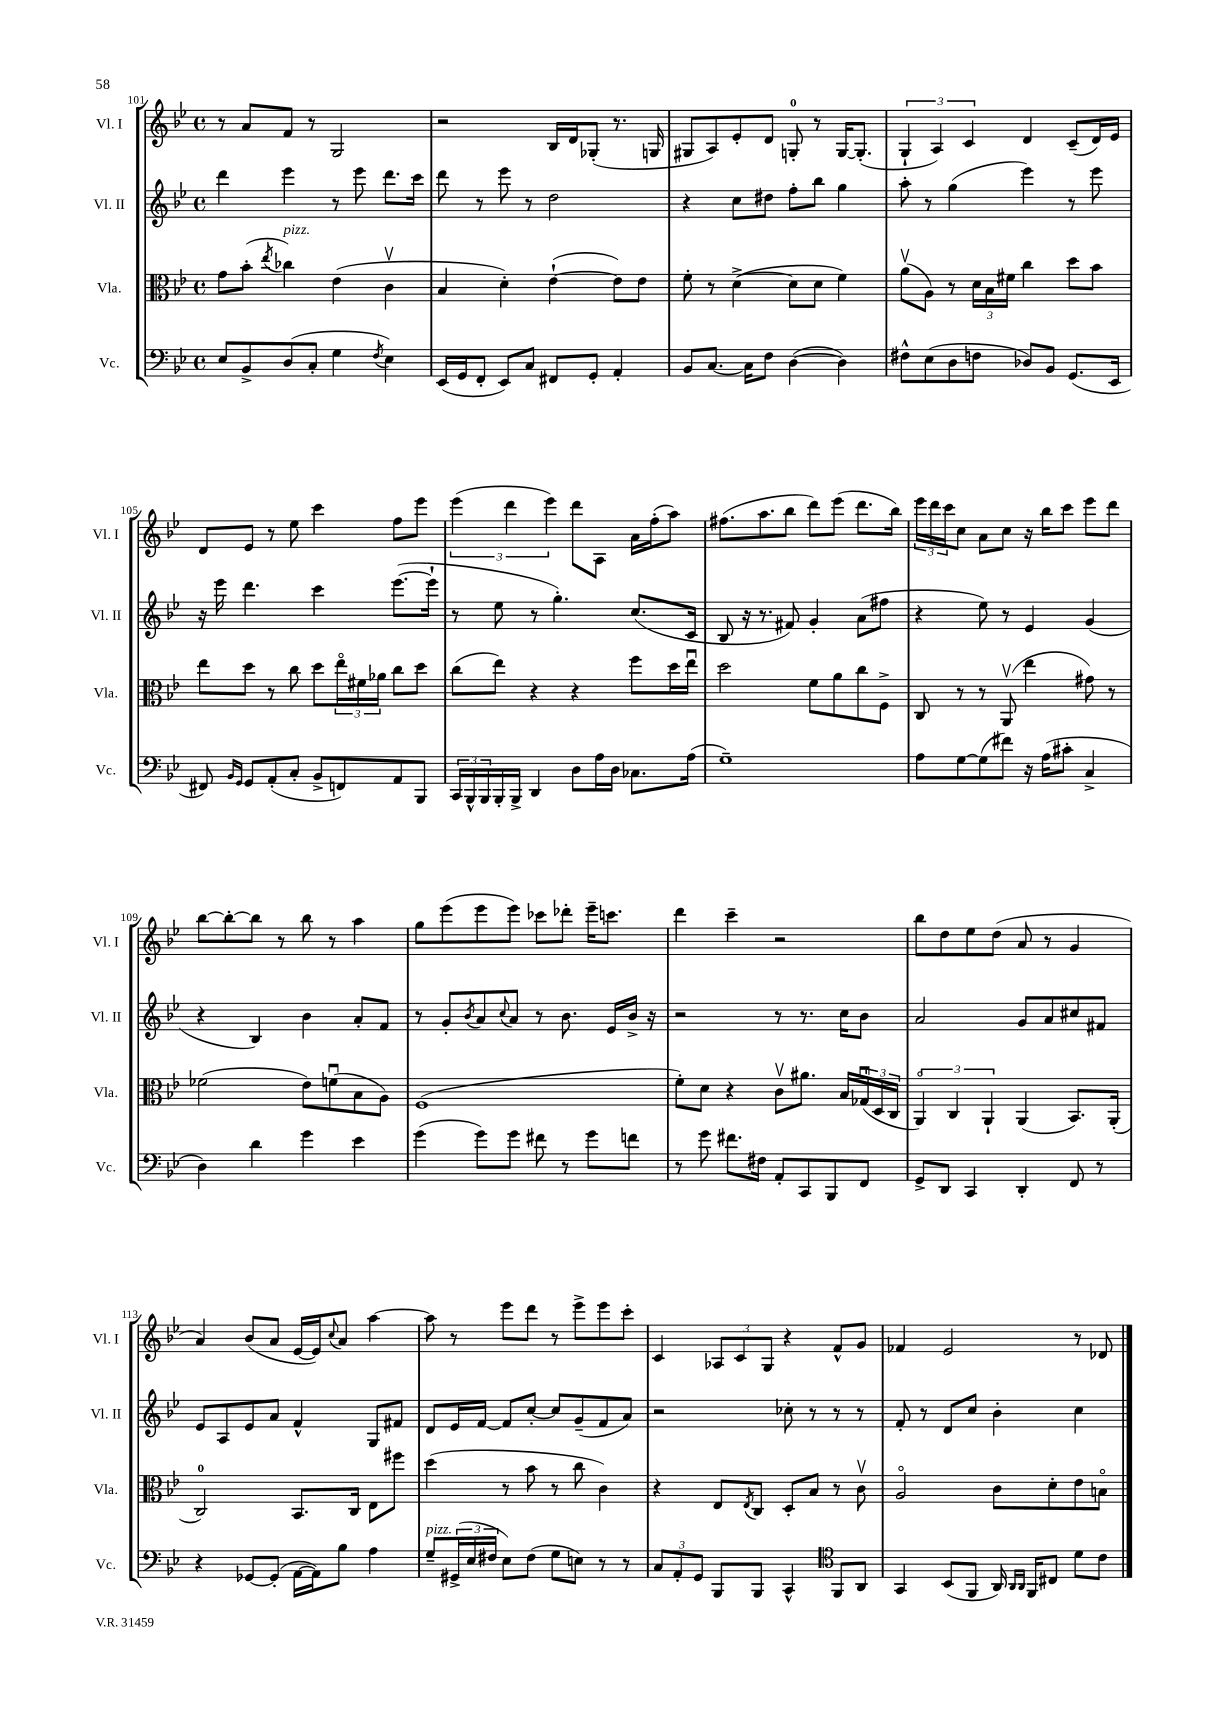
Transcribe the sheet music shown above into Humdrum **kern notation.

**kern	**kern	**kern	**kern
*part4	*part3	*part2	*part1
*staff4	*staff3	*staff2	*staff1
*I"Vc.	*I"Vla.	*I"Vl. II	*I"Vl. I
*I'Vc.	*I'Vla.	*I'Vl. II	*I'Vl. I
*clefF4	*clefC3	*clefG2	*clefG2
*k[b-e-]	*k[b-e-]	*k[b-e-]	*k[b-e-]
*M4/4	*M4/4	*M4/4	*M4/4
*met(c)	*met(c)	*met(c)	*met(c)
=101	=101	=101	=101
8E-/L	8g\L	4ddd\	8r
8BB-^/	(8b-'\J	.	8a/L
.	8qee-/	.	.
!	!LO:TX:a:i:t=pizz.	!	!
(8D/	4cc-X\)	4eee-\	8f/J
8C'/J	.	.	8r
4G\	(4e-\	8r	2G/
.	.	8eee-\	.
8qF/	.	.	.
4E-\)	4cv\	8.ddd\L	.
.	.	16ccc\Jk	.
=102	=102	=102	=102
(16EE-/LL	4B-/	8ddd\	2r
16GG/J	.	.	.
8FF'/J	.	8r	.
8EE-/L)	4d'\)	8eee-\	.
8C/J	.	8r	.
8FF#X/L	([4e-`\	2dd\	16B-/LL
.	.	.	16d/J
8GG'/J	.	.	(8G-X'/J
4AA'/	8e-\L])	.	8.r
.	8e-\J	.	.
.	.	.	16Gn/
=103	=103	=103	=103
8BB-/L	8f'\	4r	8G#X/L
[8.C/J	8r	.	8A/)
.	([4d^\	8cc\L	8e-'/
16C\KL]	.	.	.
8F\J	.	8dd#X\J	8d/J
([4D\	8d\L]	8ff'\L	8Gn'/
.	8d\J	8bb-\J	8r
4D\])	4f\)	4gg\	[16G/KL
.	.	.	(8.G'/J]
=104	=104	=104	=104
8F#X^^\L	(8av\L	8aa'\	6G`/
(8E-\	8A\J)	8r	.
.	.	.	6A/)
8D\	8r	(4gg\	.
.	.	.	6c/
8Fn\J	24d\LL	.	.
.	24B-\	.	.
.	24f#X\JJ	.	.
8D-X/L)	4cc\	4eee-\)	4d/
8BB-/J	.	.	.
(8.GG/L	8dd\L	8r	(8c~/L
.	8b-\J	8eee-\	16d/L)
16EE-/Jk	.	.	16e-/JJ
!!LO:LB:g=z
=105	=105	=105	=105
8FF#X/)	8ee-\L	16r	8d/L
.	.	16eee-\	.
16qqBB-/LL	.	.	.
16qqGG/JJ	.	.	.
8GG/L	8dd\J	4.ddd\	8e-/J
(8AA'/	8r	.	8r
8C'/J	8cc\	.	8ee-\
8BB-^/L	8dd\L	4ccc\	4ccc\
8FFn/)	24ee-\L	.	.
.	24f#X\	.	.
.	24a-X\JJ	.	.
8AA/	8cc\L	([8.eee-\L	8ff\L
8BBB-/J	8dd\J	.	8eee-\J
.	.	16eee-`\Jk]	.
=106	=106	=106	=106
24CC/LL	(8cc\L	8r	(6eee-\
24BBB-^^/	.	.	.
24BBB-/	.	.	.
16BBB-'/	8ee-\J)	8ee-\	.
.	.	.	6ddd\
16BBB-^/JJ	.	.	.
4DD/	4r	8r	.
.	.	.	6eee-\)
.	.	4.gg'\)	.
8D\L	4r	.	8ddd\L
16A\L	.	.	8A\J
16D\JJ	.	.	.
8.C-X\L	8ff\L	(8.cc/L	16a\LL
.	.	.	(16ff'\J
.	16dd\L	.	8aa\J)
(16A\Jk	16ee-u\JJ	16c/Jk	.
=107	=107	=107	=107
1G~)	2dd\	8B-/	(8.ff#X\L
.	.	16r	.
.	.	8.r	8.aa\
.	.	8f#X/)	8bb-\J
.	8f\L	4g'/	8ddd\L)
.	8a\	.	(8eee-\J
.	8cc\	(8a\L	8.ddd\L
.	8F^\J	8ff#X\J	.
.	.	.	16bb-\Jk)
=108	=108	=108	=108
8A\L	8C/	4r	24eee-\LL
.	.	.	24ddd\
.	.	.	24ccc\J
[8G\	8r	.	8cc\J
(8G\]	8r	8ee-\)	8a\L
8f#X\J)	(8AAv/	8r	8cc\J
16r	4ee-\	4e-/	16r
(16A\KL	.	.	16bb-\KL
8c#X'\J	.	.	8ccc\J
4C^/	8g#X\)	(4g/	8eee-\L
.	8r	.	8ddd\J
!!LO:LB:g=z
=109	=109	=109	=109
4D\)	(2f-X\	4r	[8bb-\L
.	.	.	8bb-'\_
4d\	.	4B-/)	8bb-\J]
.	.	.	8r
4g\	8e-\L)	4b-\	8bb-\
.	(8fnu\	.	8r
4e-\	8B-\	8a'/L	4aa\
.	8A\J)	8f/J	.
=110	=110	=110	=110
(4g\	(1F	8r	8gg\L
.	.	8g'/L	(8eee-\
.	.	8qb-/	.
8g\L)	.	8a/	8eee-\
.	.	8qqcc/	.
8g\J	.	8a/J	8eee-\J)
8f#X\	.	8r	8ccc-X\L
8r	.	8.b-\	8ddd-X'\J
8g\L	.	.	16eee-~\KL
.	.	16e-/LL	8.cccn\J
8fn\J	.	16b-^/JJ	.
.	.	16r	.
=111	=111	=111	=111
8r	8f'\L)	2r	4ddd\
8g\	8d\J	.	.
8.f#X\L	4r	.	4ccc~\
16F#X\Jk	.	.	.
8AA'/L	8cv\L	8r	2r
8CC/	8.a#X\J	8.r	.
8BBB-/	.	.	.
.	16B-/LL	16cc\KL	.
8FF/J	(24G-Xu/	8b-\J	.
.	24D/	.	.
.	24C/JJ	.	.
=112	=112	=112	=112
8GG^/L	6AA/)	2a/	8bb-\L
8DD/J	.	.	8dd\
.	6C/	.	.
4CC/	.	.	8ee-\
.	6AA`/	.	.
.	.	.	(8dd\J
4DD'/	(4AA/	8g/L	8a/
.	.	8a/	8r
8FF/	8.BB-/L)	8cc#X/	4g/
8r	.	8f#X/J	.
.	(16AA'/Jk	.	.
!!LO:LB:g=z
=113	=113	=113	=113
4r	2C/)	8e-/L	4a/)
.	.	8A/	.
[8GG-X/L	.	8e-/	(8b-/L
(8GG-'/J]	.	8a/J	8a/J
[16AA\LL	8.BB-/L	4f^^/	[16e-/LL
16AA\J])	.	.	16e-/J])
.	.	.	8qqcc/
8B-\J	.	.	8a/J
.	16C/Jk	.	.
4A\	8E-\L	8G/L	[4aa\
.	8ff#X\J	8f#X/J	.
=114	=114	=114	=114
!LO:TX:a:i:t=pizz.	!	!	!
8G~/L	(4dd\	8d/L	8aa\]
(24GG#X^/L	.	16e-/L	8r
24E-/	.	.	.
.	.	[16f/JJ	.
24F#X/JJ	.	.	.
8E-\L)	8r	8f/L]	8eee-\L
(8F#\J	8b-\	[8cc'/J	8ddd\J
8G\L	8r	8cc/L]	8r
8En\J)	8cc\	(8g~/	8eee-^\L
8r	4c\)	8f/	8eee-\
8r	.	8a/J)	8ccc'\J
=115	=115	=115	=115
12C/L	4r	2r	4c/
12AA'/	.	.	.
12GG/J	.	.	.
8BBB-/L	8E-/L	.	12A-X/L
.	.	.	12c/
.	8qE-/	.	.
8BBB-/J	8C/J	.	.
.	.	.	12G/J
4CC^^/	8D'/L	8cc-X'\	4r
.	8B-/J	8r	.
*clefC4	*	*	*
8FF/L	8r	8r	8f^^/L
8AA/J	8cv\	8r	8g/J
=116	=116	=116	=116
4GG/	2A/	8f'/	4f-X/
.	.	8r	.
(8BB-/L	.	8d/L	2e-/
8FF/J	.	8cc/J	.
16AA/)	8c\L	4b-'\	.
16qqAA/LL	.	.	.
16qqAA/JJ	.	.	.
16FF/KL	.	.	.
8C#X/J	8d'\	.	.
8d\L	8e-\	4cc\	8r
8c\J	8Bn\J	.	8d-X/
==	==	==	==
*-	*-	*-	*-
